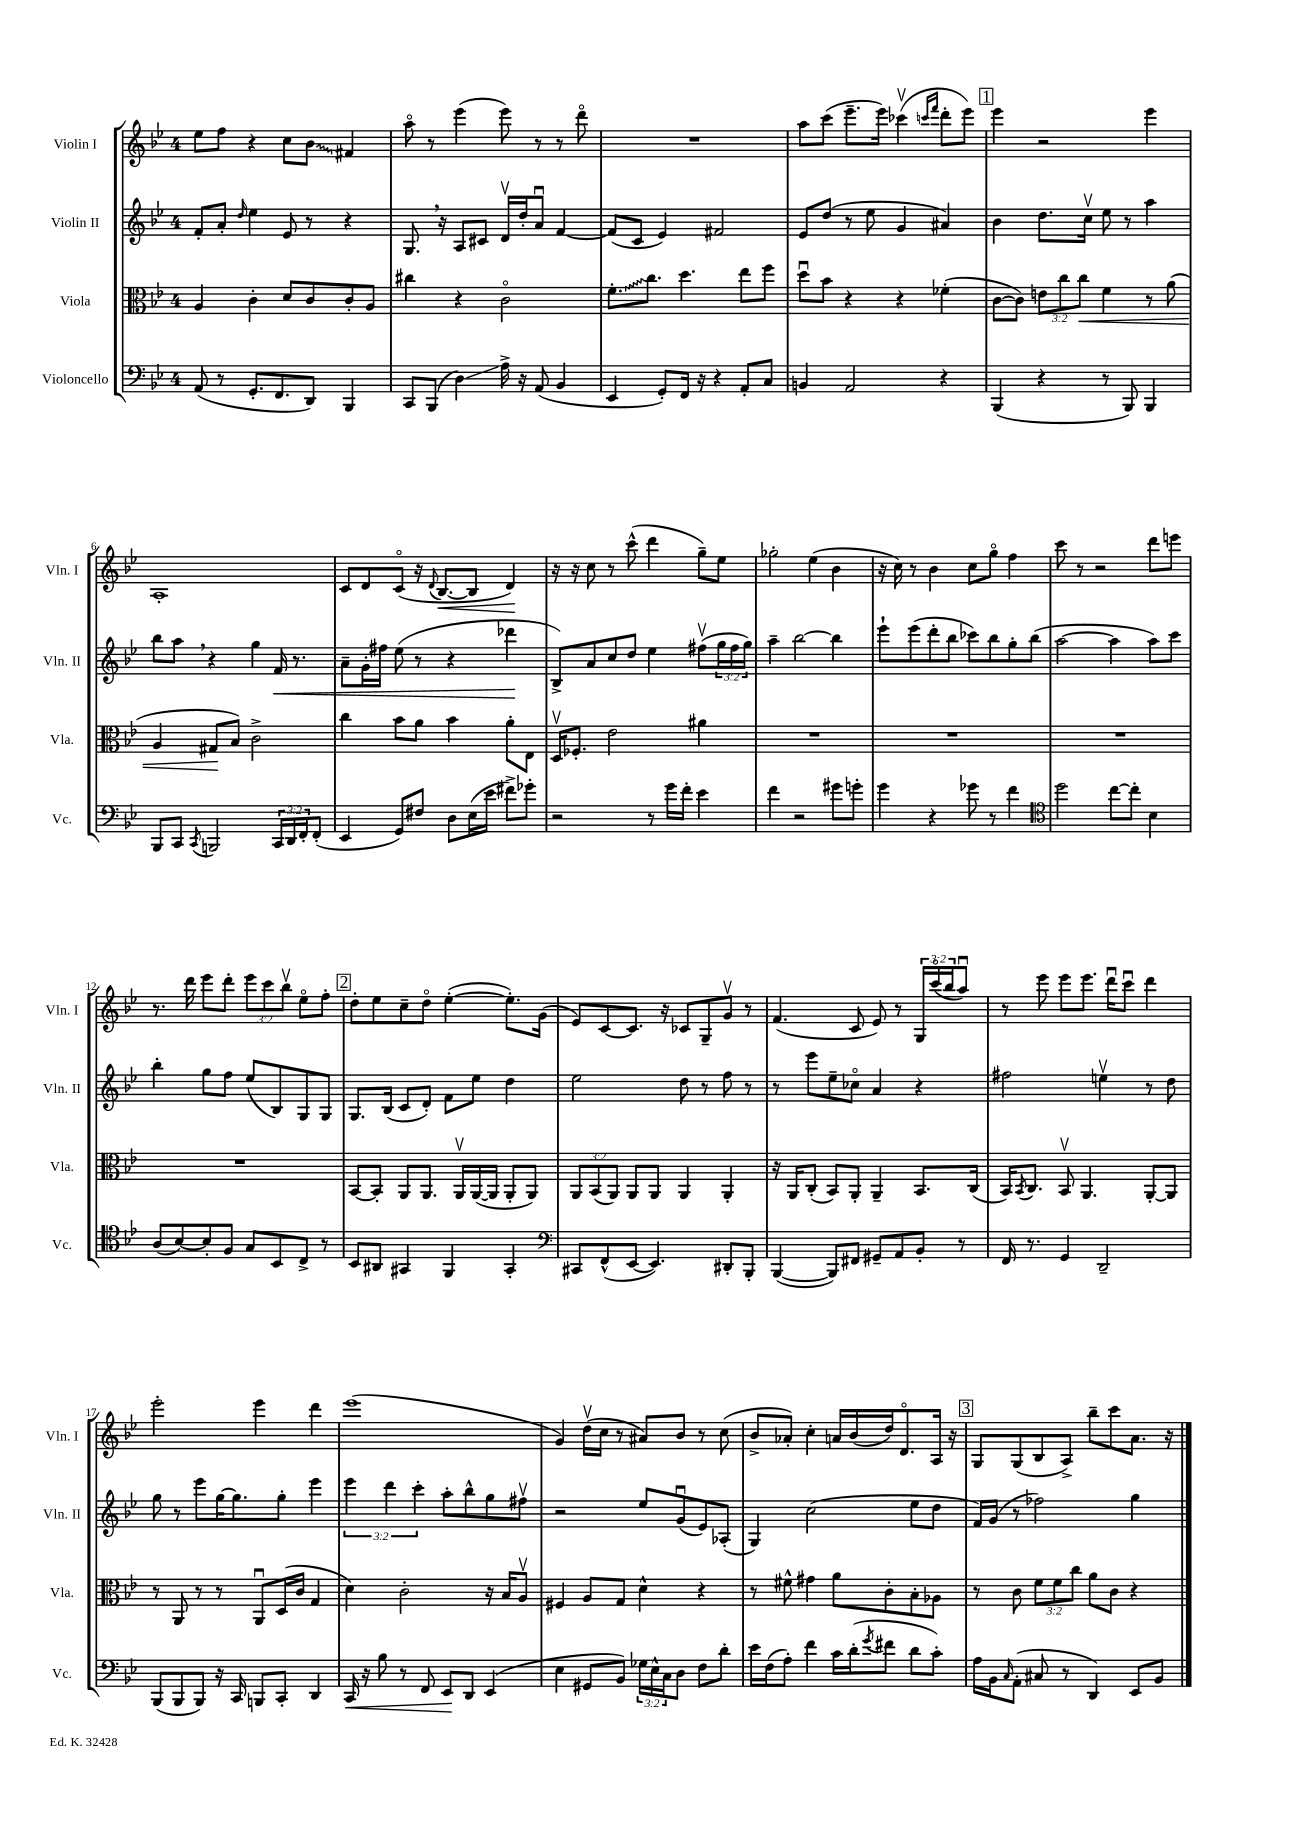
<<
\new StaffGroup <<
\new Staff = "s0" \with { instrumentName = "Violin I" shortInstrumentName = "Vln. I" } {
    \clef treble \key bes \major \once \override Staff.TimeSignature.style = #'single-digit \time 4/4 \override Staff.TupletNumber.text = #tuplet-number::calc-fraction-text
    ees''8 f''8 r4 c''8 \once \override Glissando.style = #'zigzag bes'8\glissando fis'4 |
    a''8\flageolet r8 ees'''4( ees'''8) r8 r8 d'''8\flageolet |
    R1 |
    a''8 c'''8( ees'''8.-- ees'''16) ces'''4\upbow( \grace { c'''16 f'''16 } d'''8-. ees'''8) |
    \mark \markup { \box "1" } ees'''4 r2 ees'''4 |
    a1-. |
    c'8 d'8 c'8\flageolet( r16 \appoggiatura { d'8 } bes8.~\< bes8 d'4\!) |
    r16 r16 c''8 r8 c'''8-^( d'''4 g''8--) ees''8 |
    ges''2-. ees''4( bes'4 |
    r16 c''16) r8 bes'4 c''8 g''8\flageolet f''4 |
    c'''8 r8 r2 d'''8 e'''8 |
    r8. d'''16 ees'''8 d'''8-. \tuplet 3/2 { ees'''8 c'''8 bes''8\upbow } ees''8\flageolet f''8-. |
    \mark \markup { \box "2" } d''8-. ees''8 c''8-- d''8\flageolet ees''4~-.( ees''8.-.) g'16( |
    ees'8) c'8~ c'8. r16 ces'8 g8-- g'8\upbow r8 |
    f'4.( c'8 ees'8) r8 \tuplet 3/2 { g16 c'''16\flageolet( bes''16 } a''8\downbow) |
    r8 ees'''8 ees'''8 ees'''8. d'''16\downbow c'''8\downbow d'''4 |
    ees'''2-. ees'''4 d'''4 |
    ees'''1( |
    g'4) d''16\upbow( c''16 r8 ais'8) bes'8 r8 c''8( |
    bes'8-> aes'8-.) c''4-. a'16 bes'16( d''16) d'8.\flageolet a16 r16 |
    \mark \markup { \box "3" } g8 g8( bes8 a8->) bes''8-- c'''8 a'8. r16 \bar "|." |
}
\new Staff = "s1" \with { instrumentName = "Violin II" shortInstrumentName = "Vln. II" } {
    \clef treble \key bes \major \once \override Staff.TimeSignature.style = #'single-digit \time 4/4 \override Staff.TupletNumber.text = #tuplet-number::calc-fraction-text
    f'8-. a'8-. \grace { d''16 } ees''4 ees'8 r8 r4 |
    g8. \breathe r16 a8 cis'8 d'16\upbow d''16-. a'8\downbow f'4~ |
    f'8( c'8 ees'4) fis'2 |
    ees'8 d''8( r8 ees''8 g'4 ais'4) |
    \mark \markup { \box "1" } bes'4 d''8. c''16\upbow ees''8 r8 a''4 |
    bes''8 a''8 \breathe r4 g''4 f'16\< r8. |
    a'8-- g'16-. fis''16 ees''8( r8 r4 des'''4\! |
    bes8->) a'8 c''8 d''8 ees''4 fis''8\upbow( \tuplet 3/2 { g''16 fis''16 g''16) } |
    a''4-- bes''2~ bes''4 |
    ees'''8-! ees'''8( d'''8-. bes''8 ces'''8) bes''8 g''8-. bes''8( |
    a''2~ a''4 a''8) c'''8 |
    bes''4-. g''8 f''8 ees''8( bes8) g8 g8 |
    \mark \markup { \box "2" } g8. bes16( c'8 d'8-.) f'8 ees''8 d''4 |
    ees''2 d''8 r8 f''8 r8 |
    r8 ees'''8 ees''8-- ces''8\flageolet a'4 r4 |
    fis''2 e''4\upbow r8 d''8 |
    g''8 r8 ees'''8 g''16~ g''8. g''8-. ees'''4 |
    \tuplet 3/2 { ees'''4 d'''4 c'''4-. } a''8-. bes''8-^ g''8 fis''8\upbow |
    r2 ees''8 g'8\downbow( ees'8) aes8-.( |
    g4) c''2( ees''8 d''8 |
    \mark \markup { \box "3" } f'16) g'16( r8 fes''2) g''4 \bar "|." |
}
\new Staff = "s2" \with { instrumentName = "Viola" shortInstrumentName = "Vla." } {
    \clef alto \key bes \major \once \override Staff.TimeSignature.style = #'single-digit \time 4/4 \override Staff.TupletNumber.text = #tuplet-number::calc-fraction-text
    a4 c'4-. d'8 c'8 c'8-. a8 |
    cis''4 r4 c'2\flageolet |
    \once \override Glissando.style = #'zigzag f'8.-.\glissando c''8. d''4. ees''8 f''8 |
    d''8\downbow bes'8 r4 r4 fes'4-.( |
    \mark \markup { \box "1" } c'8~ c'8) \tuplet 3/2 { e'8 c''8 c''8\< } f'4 r8 a'8( |
    a4 gis8\! bes8) c'2-> |
    c''4 bes'8 a'8 bes'4 a'8-. ees8 |
    d16\upbow fes8.-. ees'2 ais'4 |
    R1 |
    R1 |
    R1 |
    R1 |
    \mark \markup { \box "2" } bes,8~ bes,8-. a,8 a,8. a,16\upbow a,16~( a,16 a,8-. a,8) |
    \tuplet 3/2 { a,8 bes,8( a,8) } a,8 a,8 a,4 a,4-. |
    r16 a,16 c8-.( bes,8) a,8-. a,4-- bes,8. c16( |
    bes,16) \acciaccatura { bes,8 } c8. bes,8\upbow a,4. a,8~-. a,8 |
    r8 a,8 r8 r8 a,8\downbow d16( c'16 g4 |
    d'4) c'2-. r16 bes16 a8\upbow |
    fis4 a8 g8 d'4-^ r4 |
    r8 fis'8-^ gis'4 a'8 c'8-. bes8-. aes8 |
    \mark \markup { \box "3" } r8 c'8 \tuplet 3/2 { f'8 f'8 c''8 } a'8 c'8 r4 \bar "|." |
}
\new Staff = "s3" \with { instrumentName = "Violoncello" shortInstrumentName = "Vc." } {
    \clef bass \key bes \major \once \override Staff.TimeSignature.style = #'single-digit \time 4/4 \override Staff.TupletNumber.text = #tuplet-number::calc-fraction-text
    a,8( r8 g,8.-. f,8. d,8) bes,,4 |
    c,8 bes,,8( d4\glissando) a16-> r16 a,8( bes,4 |
    ees,4 g,8-.) f,16 r16 r4 a,8-. c8 |
    b,4 a,2 r4 |
    \mark \markup { \box "1" } bes,,4( r4 r8 bes,,8) bes,,4 |
    bes,,8 c,8 \acciaccatura { c,8 } b,,2 \tuplet 3/2 { c,16 d,16 f,16-. } f,8-.( |
    ees,4 g,8) fis8 d8 ees16( ees'16 fis'8->) ges'8-. |
    r2 r8 g'16 f'16-. ees'4 |
    f'4 r2 gis'8 g'8-. |
    g'4 r4 ges'8 r8 f'4 |
    \clef tenor d''2 c''8~ c''8-. bes4 |
    a8( bes8~) bes8-. f8 g8 bes,8 c8-> r8 |
    \mark \markup { \box "2" } bes,8 ais,8 gis,4 f,4 gis,4-. |
    \clef bass cis,8 f,8-^( ees,8~ ees,4.) dis,8-. bes,,8-. |
    bes,,4~( bes,,8) fis,8 gis,8-- a,8 bes,8-. r8 |
    f,16 r8. g,4 d,2-- |
    bes,,8( bes,,8 bes,,8) r16 c,16 b,,8 c,8-. d,4 |
    c,16\< r16 bes8 r8 f,8 ees,8\! d,8 ees,4( |
    ees4 gis,8 bes,8) \tuplet 3/2 { ges16 ees16-^ c16 } d8 f8 d'8-. |
    ees'16 f16( a8-.) f'4 c'16 d'16-.( \acciaccatura { g'8 } fis'8 d'8 c'8-.) |
    \mark \markup { \box "3" } a16 bes,16 \grace { c16 } a,8-.( cis8 r8 d,4) ees,8 bes,8 \bar "|." |
}
>>
>>
